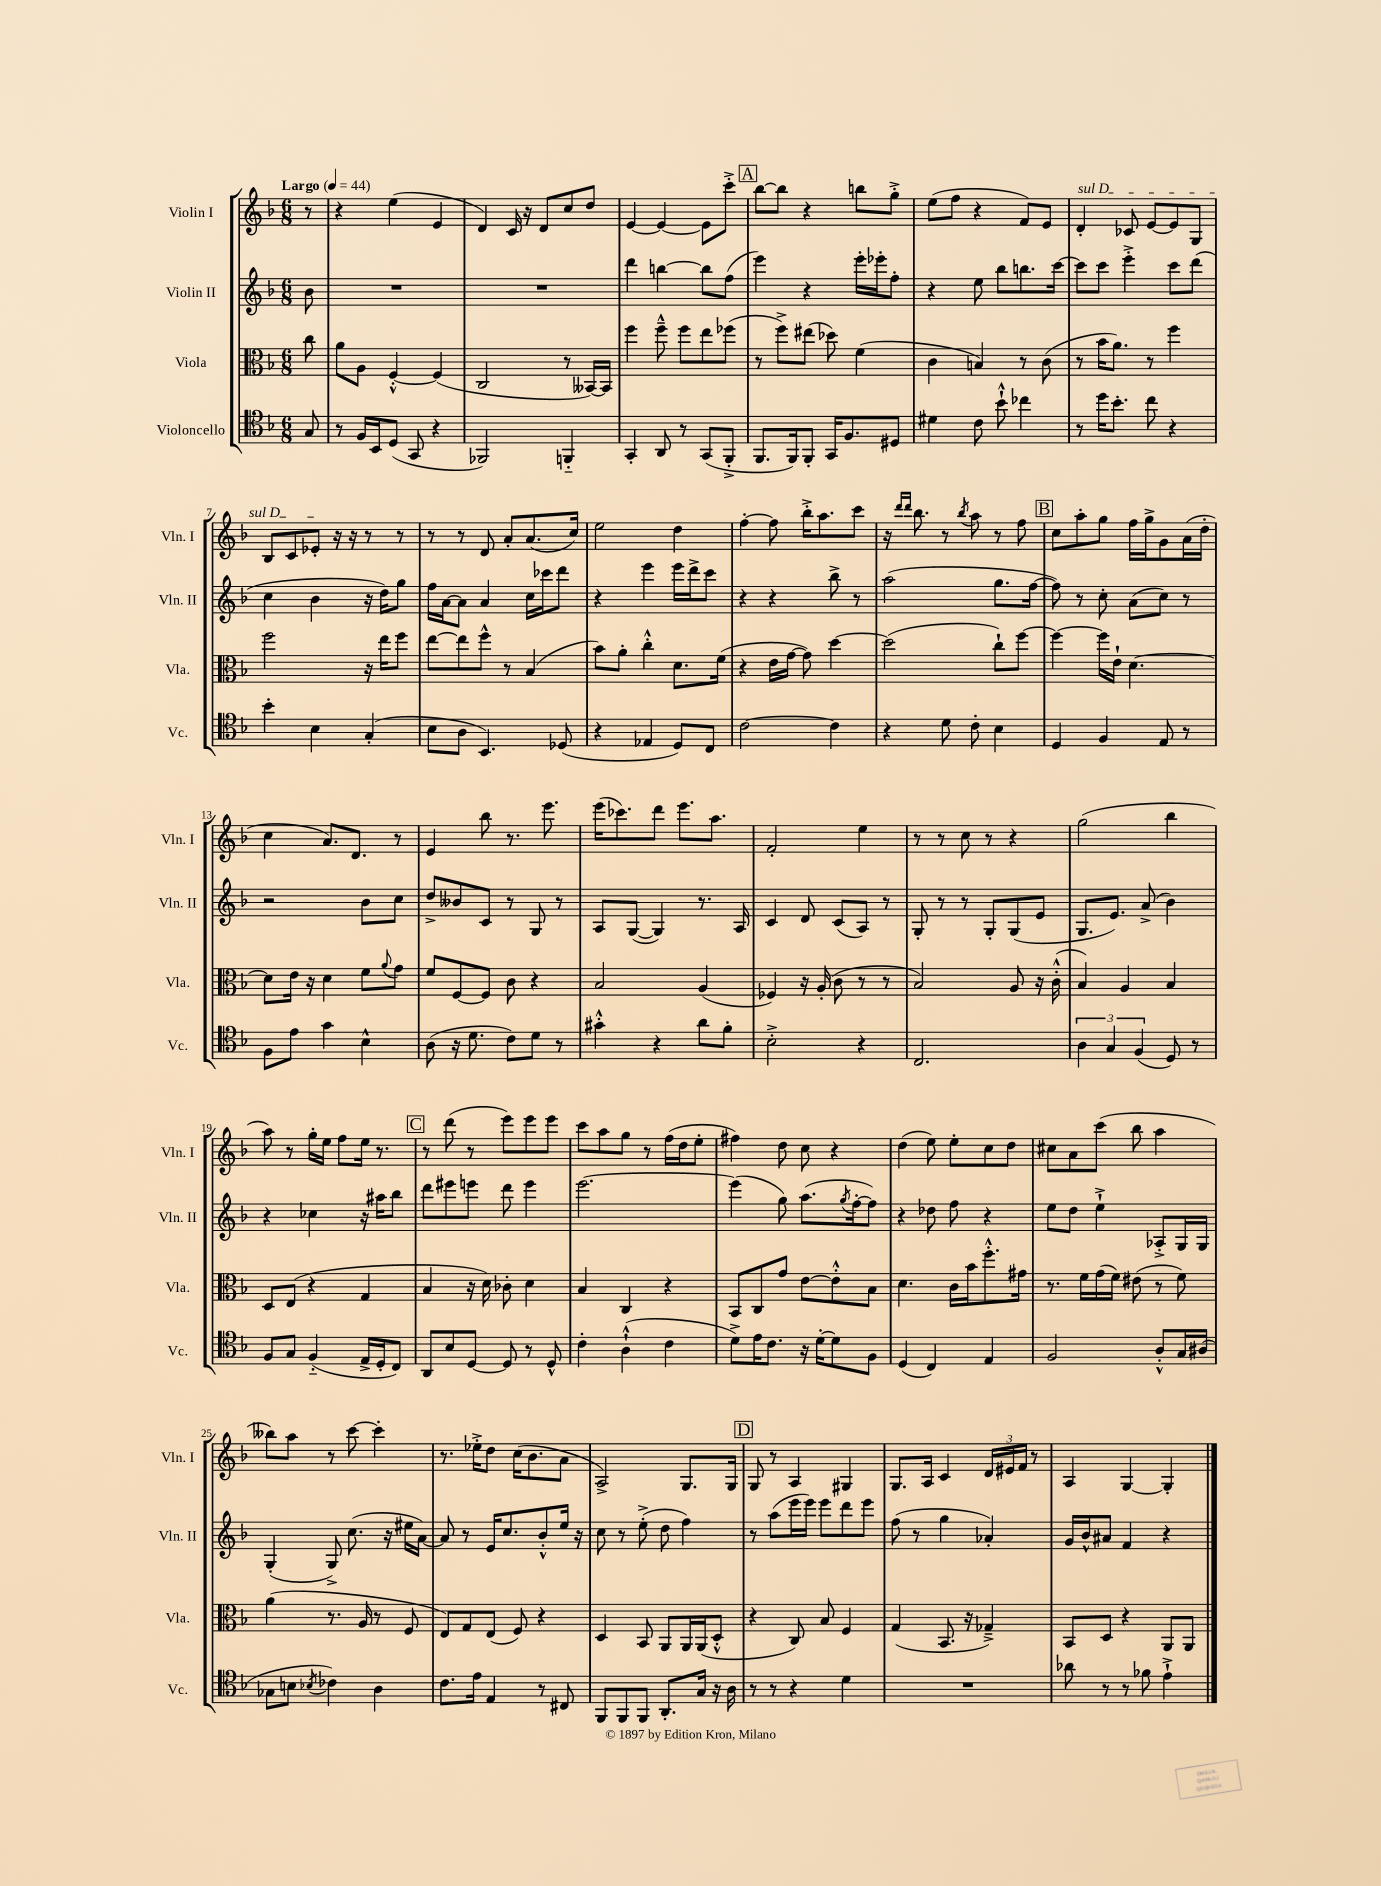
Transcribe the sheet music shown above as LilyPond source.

<<
\new StaffGroup <<
\new Staff = "s0" \with { instrumentName = "Violin I" shortInstrumentName = "Vln. I" } {
    \clef treble \key f \major \numericTimeSignature \time 6/8 \partial 8 \tempo "Largo" 4 = 44
    r8 |
    r4 e''4( e'4 |
    d'4) c'16 r16 d'8 c''8 d''8 |
    e'4~ e'4~ e'8 c'''8-.-> |
    \mark \markup { \box "A" } bes''8~ bes''8 r4 b''8 g''8-.-> |
    e''8( f''8 r4 f'8) e'8 |
    \once \override TextSpanner.bound-details.left.text = \markup { \italic "sul D" } d'4-.\startTextSpan ces'8 e'8~ e'8 g8 |
    bes8 c'8 ees'8-.\stopTextSpan r16 r16 r8 r8 |
    r8 r8 d'8 a'8-. a'8.( c''16) |
    e''2 d''4 |
    f''4~-. f''8 bes''16-.-> a''8. c'''8 |
    r16 \grace { d'''16 d'''16 } bes''8. r8 \acciaccatura { bes''8 } a''8 r8 f''8 |
    \mark \markup { \box "B" } c''8 a''8-. g''8 f''16 g''16-> g'8 a'16( d''16-. |
    c''4 a'8.) d'8. r8 |
    e'4 bes''8 r8. e'''8. |
    e'''16( ces'''8.) d'''8 e'''8. a''8. |
    f'2-. e''4 |
    r8 r8 c''8 r8 r4 |
    g''2( bes''4 |
    a''8) r8 g''16-. e''16 f''8 e''16 r8. |
    \mark \markup { \box "C" } r8 d'''8( r8 e'''8) e'''8 e'''8 |
    c'''8 a''8 g''8 r8 f''16( d''16 e''8-. |
    fis''4) d''8 c''8 r4 |
    d''4( e''8) e''8-. c''8 d''8 |
    cis''8 a'8 c'''8( bes''8 a''4 |
    beses''8) a''8 r8 c'''8~ c'''4-. |
    r8. ees''16-.-> d''8 c''16( bes'8. a'8 |
    a2->) g8. g16 |
    \mark \markup { \box "D" } g8 r8 a4 gis4 |
    g8. a16 c'4 \tuplet 3/2 { d'16 eis'16 f'16 } r8 |
    a4 g4~ g4-. \bar "|." |
}
\new Staff = "s1" \with { instrumentName = "Violin II" shortInstrumentName = "Vln. II" } {
    \clef treble \key f \major \numericTimeSignature \time 6/8 \partial 8
    bes'8 |
    R2. |
    R2. |
    d'''4 b''4~ b''8 f''8( |
    \mark \markup { \box "A" } e'''4) r4 e'''16-. ees'''16-. f''8-. |
    r4 e''8 bes''8 b''8. c'''16~ |
    c'''8 c'''8 e'''4-.-> c'''8 d'''8( |
    c''4 bes'4 r16 d''16) g''8 |
    f''16 a'16~ a'8 a'4 c''16 ces'''16 d'''8 |
    r4 e'''4 e'''16 d'''16-> c'''8 |
    r4 r4 bes''8-> r8 |
    a''2( g''8. f''16~ |
    \mark \markup { \box "B" } f''8) r8 c''8-. a'8( c''8) r8 |
    r2 bes'8 c''8 |
    d''8-> beses'8 c'8 r8 g8 r8 |
    a8 g8~( g4) r8. a16 |
    c'4 d'8 c'8( a8) r8 |
    g8-. r8 r8 g8-. g8( e'8 |
    g8. e'8.) a'8->( bes'4) |
    r4 ces''4 r16 ais''16 bes''8 |
    \mark \markup { \box "C" } d'''8 eis'''8 e'''8 d'''8 e'''4 |
    e'''2.~ |
    e'''4( g''8) a''8.( \acciaccatura { g''8 } f''16~-. f''8) |
    r4 des''8 f''8 r4 |
    e''8 d''8 e''4-!-> aes8-.-> g16 g16 |
    g4-.( g8->) c''8.( r16 eis''16 a'16~) |
    a'8 r8 e'16 c''8. bes'8-.-^ e''16 r16 |
    c''8 r8 e''8-.->( d''8 f''4) |
    \mark \markup { \box "D" } r8 a''8( e'''16 e'''16) e'''8 d'''8 e'''8 |
    f''8( r8 g''4 aes'4-.) |
    g'16 bes'16-^ ais'8 f'4 r4 \bar "|." |
}
\new Staff = "s2" \with { instrumentName = "Viola" shortInstrumentName = "Vla." } {
    \clef alto \key f \major \numericTimeSignature \time 6/8 \partial 8
    c''8 |
    a'8 a8 f4~-.-^ f4( |
    c2 r8 beses,16~) beses,16 |
    f''4 f''8---^ f''8 e''8 fes''8( |
    \mark \markup { \box "A" } r8 f''8->) eis''8( des''8) f'4( |
    c'4 b4) r8 c'8( |
    r8 bes'16 a'8.) r8 f''4 |
    f''2 r16 e''16 f''8 |
    e''8~ e''8 f''8-^ r8 bes4( |
    bes'8) a'8-. c''4-.-^ d'8. f'16( |
    r4 e'16 g'16~ g'8) d''4~ |
    d''2( c''8-!) f''8~ |
    \mark \markup { \box "B" } f''4~ f''16 e'16-! d'4.~ |
    d'8 e'16 r16 d'4 f'8 \appoggiatura { a'8 } g'8 |
    f'8 f8~ f8 c'8 r4 |
    bes2 a4( |
    fes4) r16 a16-.( c'8 r8 r8 |
    bes2) a8 r16 c'16-.-^( |
    bes4) a4 bes4 |
    d8 e8( r4 g4 |
    \mark \markup { \box "C" } bes4 r16 d'16) ces'8-. d'4 |
    bes4 c4 r4 |
    bes,8 c8 g'8 e'8~ e'8-.-^ bes8 |
    d'4. c'16 bes'16 f''8.-.-^ gis'16 |
    r8. f'16 g'16( f'16) eis'8( r8 f'8) |
    a'4( r8. a16 r8 f8 |
    e8) g8 e8( f8) r4 |
    d4 bes,8 a,8 a,16 a,16( d8-.-^ |
    \mark \markup { \box "D" } r4 c8) bes8 f4 |
    g4( bes,8. r16 ges4--->) |
    bes,8 d8 r4 a,8 a,8 \bar "|." |
}
\new Staff = "s3" \with { instrumentName = "Violoncello" shortInstrumentName = "Vc." } {
    \clef tenor \key f \major \numericTimeSignature \time 6/8 \partial 8
    g8 |
    r8 f16 bes,16 d8( g,8 r4 |
    fes,2) f,4-_ |
    g,4-. a,8 r8 g,8( f,8-.-> |
    \mark \markup { \box "A" } f,8. f,16) f,8-. g,16 f8. dis8 |
    dis'4 c'8 bes'8-!-^ ces''4 |
    r8 d''16 bes'8.-. c''8 r4 |
    bes'4-. bes4 g4-.( |
    bes8 a8 bes,4.) des8( |
    r4 ees4 d8) c8 |
    c'2~ c'4 |
    r4 d'8 c'8-. bes4 |
    \mark \markup { \box "B" } d4 f4 e8 r8 |
    f8 e'8 g'4 bes4-^ |
    a8( r16 d'8. c'8) d'8 r8 |
    gis'4-.-^ r4 a'8 f'8-. |
    bes2-.-> r4 |
    c2. |
    \tuplet 3/2 { a4 g4 f4( } d8) r8 |
    f8 g8 f4-_( e16-> d16-. c8) |
    \mark \markup { \box "C" } a,8 bes8 d8~ d8 r8 d8-^ |
    c'4-. a4-!-^( c'4 |
    d'8->) e'16 c'8. r16 d'16~-. d'8 f8 |
    d4( c4) e4 |
    f2 a8-.-^ g16 ais16( |
    ges8 b8 \acciaccatura { bes8 } ces'4) a4 |
    c'8. e'16 e4 r8 cis8 |
    f,8 f,8 f,8 a,8.-. g16 r16 a16 |
    \mark \markup { \box "D" } r8 r8 r4 d'4 |
    R2. |
    aes'8 r8 r8 fes'8 e'4-!-> \bar "|." |
}
>>
>>
